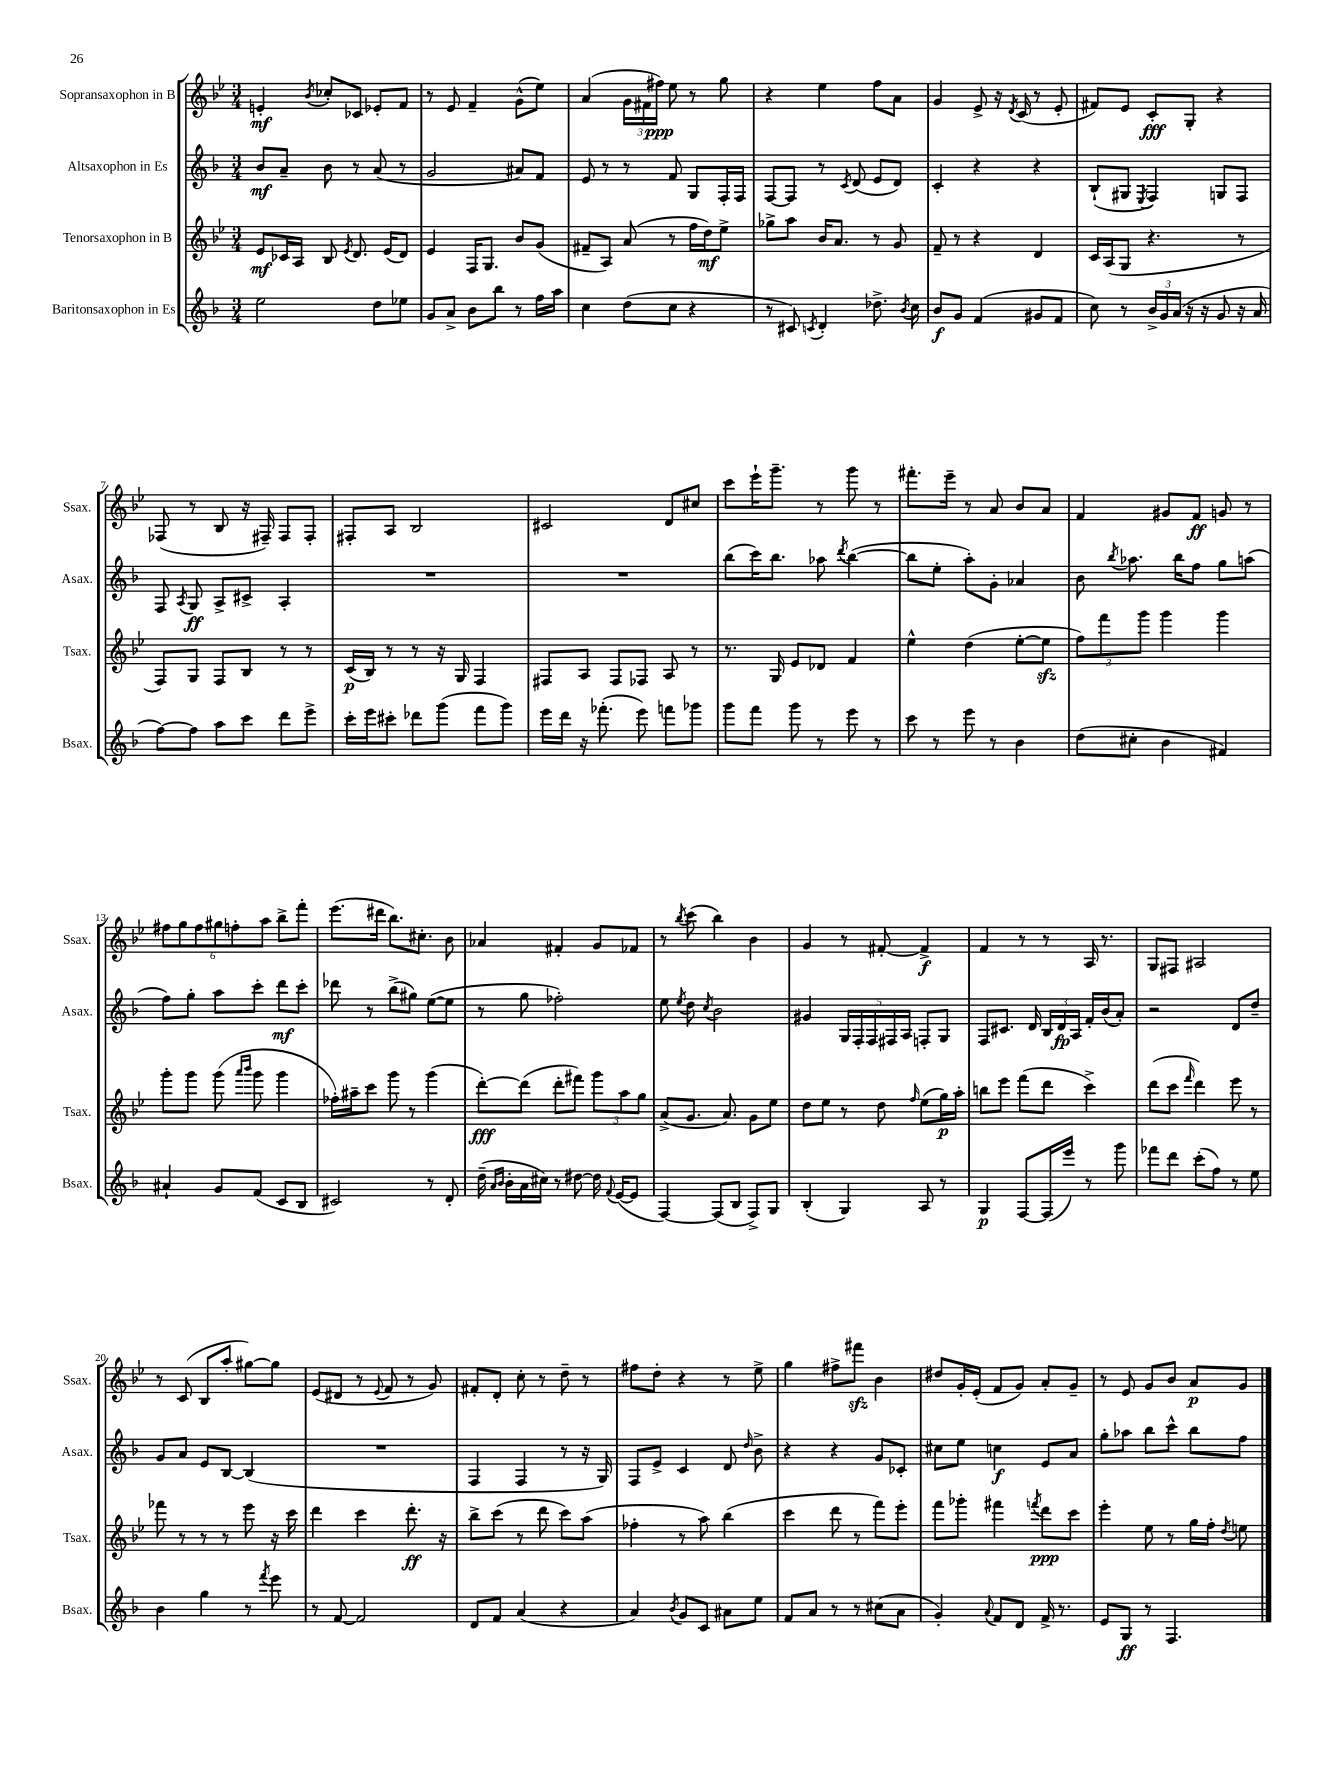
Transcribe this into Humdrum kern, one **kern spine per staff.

**kern	**kern	**kern	**kern
*staff4	*staff3	*staff2	*staff1
*clefG2	*clefG2	*clefG2	*clefG2
*k[b-]	*k[b-e-]	*k[b-]	*k[b-e-]
*M3/4	*M3/4	*M3/4	*M3/4
2ee\	8e-/L	8b-/L	4e'/
.	16c-/L	8a~/J	.
.	16A/JJ	.	.
.	.	.	8qb-/
.	8B-/	8b-\	8cc-'/L
.	8qe-/	.	.
.	8.d/	8r	8c-/J
8dd\L	.	(8a/	8e-'/L
.	(16e-/LK	.	.
8ee-\J	8d/J)	8r	8f/J
=	=	=	=
8g/L	4e-/	2g/	8r
8a^/J	.	.	8e-/
8b-\L	16F/LK	.	4f~/
.	8.G/J	.	.
8bb-\J	.	.	.
8r	8b-/L	8a#/L)	(8g^^\L
16ff\LL	(8g/J	8f/J	8ee-\J)
16aa\JJ	.	.	.
=	=	=	=
4cc\	8f#~/L	8e/	(4a/
.	8A/J)	8r	.
(8dd\L	(8a/	8r	24g\LL
.	.	.	24f#\
.	.	.	24ff#\JJ)
8cc\J	8r	8f/	8ee-\
4r	16ff\LL	8G/L	8r
.	16dd\J)	.	.
.	8ee-^\J	16F'/L	8gg\
.	.	16F/JJ	.
=	=	=	=
8r	8gg-^\L	[8F/L	4r
8c#/)	8aa\J	8F/]J	.
8qc/	.	.	.
4d'/	16b-/LK	8r	4ee-\
.	8.a/J	.	.
.	.	8qc/	.
.	.	(8d/	.
8.dd-^\	8r	8e/L	8ff\L
.	8g/	8d/J)	8a\J
8qb-/	.	.	.
16cc\	.	.	.
=	=	=	=
8b-/L	8f~/	4c'/	4g/
8g/J	8r	.	.
(4f/	4r	4r	8e-^/
.	.	.	16r
.	.	.	8qd/
.	.	.	(16c/
8g#/L	4d/	4r	8r
8f/J	.	.	8e-'/
=	=	=	=
8cc\)	16c/LL	(8B-`/L	8f#/L)
.	(16A/J	.	.
8r	8G/J	8G#/J	8e-/J
.	.	8qE/	.
24b-^/LL	4.r	4F/)	8c'/L
24g/	.	.	.
(24a/JJ	.	.	.
16r	.	.	8G'/J
16r	.	.	.
8g/	.	8G/L	4r
16r	8r	8F/J	.
16a/	.	.	.
=	=	=	=
[8ff\L)	8F/L)	8F/	(8F-/
.	.	8qA/	.
8ff\]J	8G/J	8G/	8r
8aa\L	8F/L	8A^/L	8B-/
8ccc\J	8B-/J	8c#^/J	16r
.	.	.	16F#~/)
8ddd\L	8r	4A'/	8F#/L
8eee^\J	8r	.	8F#'/J
=	=	=	=
16ccc'\LL	(16c/LL	2.r	8F#'/L
16eee\J	16B-/JJ)	.	.
8ccc#'\J	8r	.	8A/J
8ddd-\L	8r	.	2B-/
(8ggg\J	16r	.	.
.	16G/	.	.
8fff\L	4F/	.	.
8ggg\J)	.	.	.
=	=	=	=
16eee\LL	8F#/L	2.r	2c#/
16ddd\JJ	.	.	.
16r	8A/J	.	.
(8.fff-'\	.	.	.
.	8F#/L	.	.
8eee\)	8F-/J	.	.
8fff\L	8A/	.	8d/L
8ggg-\J	8r	.	8cc#/J
=	=	=	=
8ggg\L	8.r	(8bb-\L	8ccc\L
8fff\J	.	16ccc\K)	16eee-`\K
.	16G/	8.bb-\J	8.ggg~\J
8ggg\	8e-/L	.	.
8r	8d-/J	8aa-\	8r
.	.	8qddd/	.
8eee\	4f/	([4bb-\	8ggg\
8r	.	.	8r
=	=	=	=
8ccc\	4ee-^^\	8bb-\]L	8.fff#'\L
8r	.	8ee'\J	.
.	.	.	16eee-~\Jk
8eee\	(4dd\	8aa'\L)	8r
8r	.	8g'\J	8a/
4b-\	[8ee-'\L	4a-/	8b-/L
.	8ee-\]J	.	8a/J
=	=	=	=
(8dd\L	12ff\L)	8b-\	4f/
.	12fff\	.	.
.	.	8qbb-/	.
8cc#'\J	.	8.aa-\	.
.	12ggg\J	.	.
4b-\	4ggg\	.	8g#/L
.	.	16bb-\LK	.
.	.	8ff\J	8f/J
4f#/)	4ggg\	8gg\L	8g/
.	.	(8aa\J	8r
=	=	=	=
4a#`/	8ggg'\L	8ff\L)	12ff#\L
.	.	.	12gg\
.	8ggg\J	8gg'\J	.
.	.	.	12ff#\
8g/L	(8ggg\	8aa\L	12gg#\
.	.	.	12ff'\
.	16qqaaa/LL	.	.
.	16qqbbb-/JJ	.	.
(8f/J	8ggg\	8ccc'\J	.
.	.	.	12aa\J
8c/L	4ggg\	8ddd\L	8bb-^\L
8B-/J	.	8ccc'\J	8fff'\J
=	=	=	=
2c#/)	16ff-'\LL)	8ddd-\	(8.eee-\L
.	16aa#~\J	.	.
.	8ccc\J	8r	.
.	.	.	16ddd#\Jk
.	8ggg\	(8bb-^\L	8.bb-\L)
.	8r	8gg#\J)	.
.	.	.	8.cc#'\J
8r	(4ggg\	([8ee\L	.
8d'/	.	8ee\]J	8b-\
=	=	=	=
(16dd~\	[8ddd'\L)	8r	4a-/
16qqa/LL	.	.	.
16qqb-/JJ	.	.	.
16b-'\LL	.	.	.
16a\	(8ddd\]J	8gg\	.
16cc#\JJ)	.	.	.
8r	8ddd'\L	2ff-'\)	4f#'/
[8dd#\	8fff#\J)	.	.
16dd#\]	12ggg\L	.	8g/L
8qqf/	.	.	.
([16e/LK	.	.	.
.	12aa\	.	.
8e/]J	.	.	8f-/J
.	12gg\J	.	.
=	=	=	=
[4F/)	(8a^/L	8ee\	8r
.	.	8qee/	8qbb-/
.	8.g/J	8dd\	(8ccc\
.	.	8qcc/	.
(8F/]L	.	2b-\	4bb-\)
.	8.a/)	.	.
8B-/J	.	.	.
8F^/L)	8g\L	.	4b-\
8G/J	8ee-\J	.	.
=	=	=	=
(4B-'/	8dd\L	4g#/	4g/
.	8ee-\J	.	.
4G/)	8r	20G/LL	8r
.	.	20F'/	.
.	.	20F/	.
.	8dd\	.	[8f#'/
.	.	20F#/	.
.	.	20A/JJ	.
.	16qqff/	.	.
8A/	(8ee-\L	8F'/L	4f#^/]
8r	16gg\L)	8G/J	.
.	16aa'\JJ	.	.
=	=	=	=
4G/	8bb\L	8F/L	4f/
.	8eee-\J	8.c#/J	.
[8F/L	(8fff\L	.	8r
.	.	16d/	.
(16F/]L	8ddd\J	24B-/LL	8r
.	.	24d/	.
16eee/JJ)	.	.	.
.	.	24A/JJ	.
8r	4ccc^\)	16f'/LL	16A/
.	.	(16b-/J	8.r
8ggg\	.	8a'/J)	.
=	=	=	=
8fff-\L	(8ddd\L	2r	8G/L
8ddd\J	8ccc\J	.	8F#/J
.	16qqfff/	.	.
(8ccc'\L	4ddd\)	.	2A#/
8ff\J)	.	.	.
8r	8eee-\	8d/L	.
8ee\	8r	8dd~/J	.
=	=	=	=
4b-\	8fff-\	8g/L	8r
.	8r	8a/J	(8c/
4gg\	8r	8e/L	8B-/L
.	8r	[8B-/J	8aa'/J
8r	8eee-\	(4B-/]	[8gg#\L)
8qfff/	.	.	.
8eee\	16r	.	8gg#\]J
.	16ccc\	.	.
=	=	=	=
8r	4ddd\	2.r	(8e-/L
[8f/	.	.	8d#/J
2f/]	4ccc\	.	8r
.	.	.	8qqe-/
.	.	.	8f/
.	8.ddd'\	.	8r
.	.	.	8g/)
.	16r	.	.
=	=	=	=
8d/L	8bb-^\L	4F/	8f#'/L
8f/J	(8ccc\J	.	8d'/J
(4a/	8r	4F/	8cc'\
.	8ddd\	.	8r
4r	8ccc\L)	8r	8dd~\
.	(8aa\J	16r	8r
.	.	16G/)	.
=	=	=	=
4a/)	4ff-'\	8F/L	8ff#\L
.	.	8e^/J	8dd'\J
8qb-/	.	.	.
8g/L	8r	4c/	4r
8c/J	8aa\)	.	.
8a#\L	(4bb-\	8d/	8r
.	.	16qqdd/	.
8ee\J	.	8b-^\	8ee-^\
=	=	=	=
8f/L	4ccc\	4r	4gg\
8a/J	.	.	.
8r	8ddd\	4r	8ff#^\L
8r	8r	.	8fff#\J
(8cc#\L	8fff\L)	8g/L	4b-\
8a\J	8eee-'\J	8c-'/J	.
=	=	=	=
4g'/)	8fff\L	8cc#\L	8dd#/L
.	8ggg-'\J	8ee\J	16g'/L
.	.	.	(16e-'/JJ
8qqa/	.	.	.
8f/L	4fff#\	4cc\	8f/L
8d/J	.	.	8g/J)
.	8qfff/	.	.
16f^/	8ddd\L	8e/L	8a'/L
8.r	.	.	.
.	8ccc\J	8a/J	8g~/J
=	=	=	=
8e/L	4eee-'\	8gg'\L	8r
8G/J	.	8aa-\J	8e-/
8r	8ee-\	8bb-\L	8g/L
4.F/	8r	8ccc^^\J	8b-/J
.	16gg\LL	8bb-\L	8a/L
.	16ff'\JJ	.	.
.	8qdd/	.	.
.	8ee\	8ff\J	8g/J
==	==	==	==
*-	*-	*-	*-
